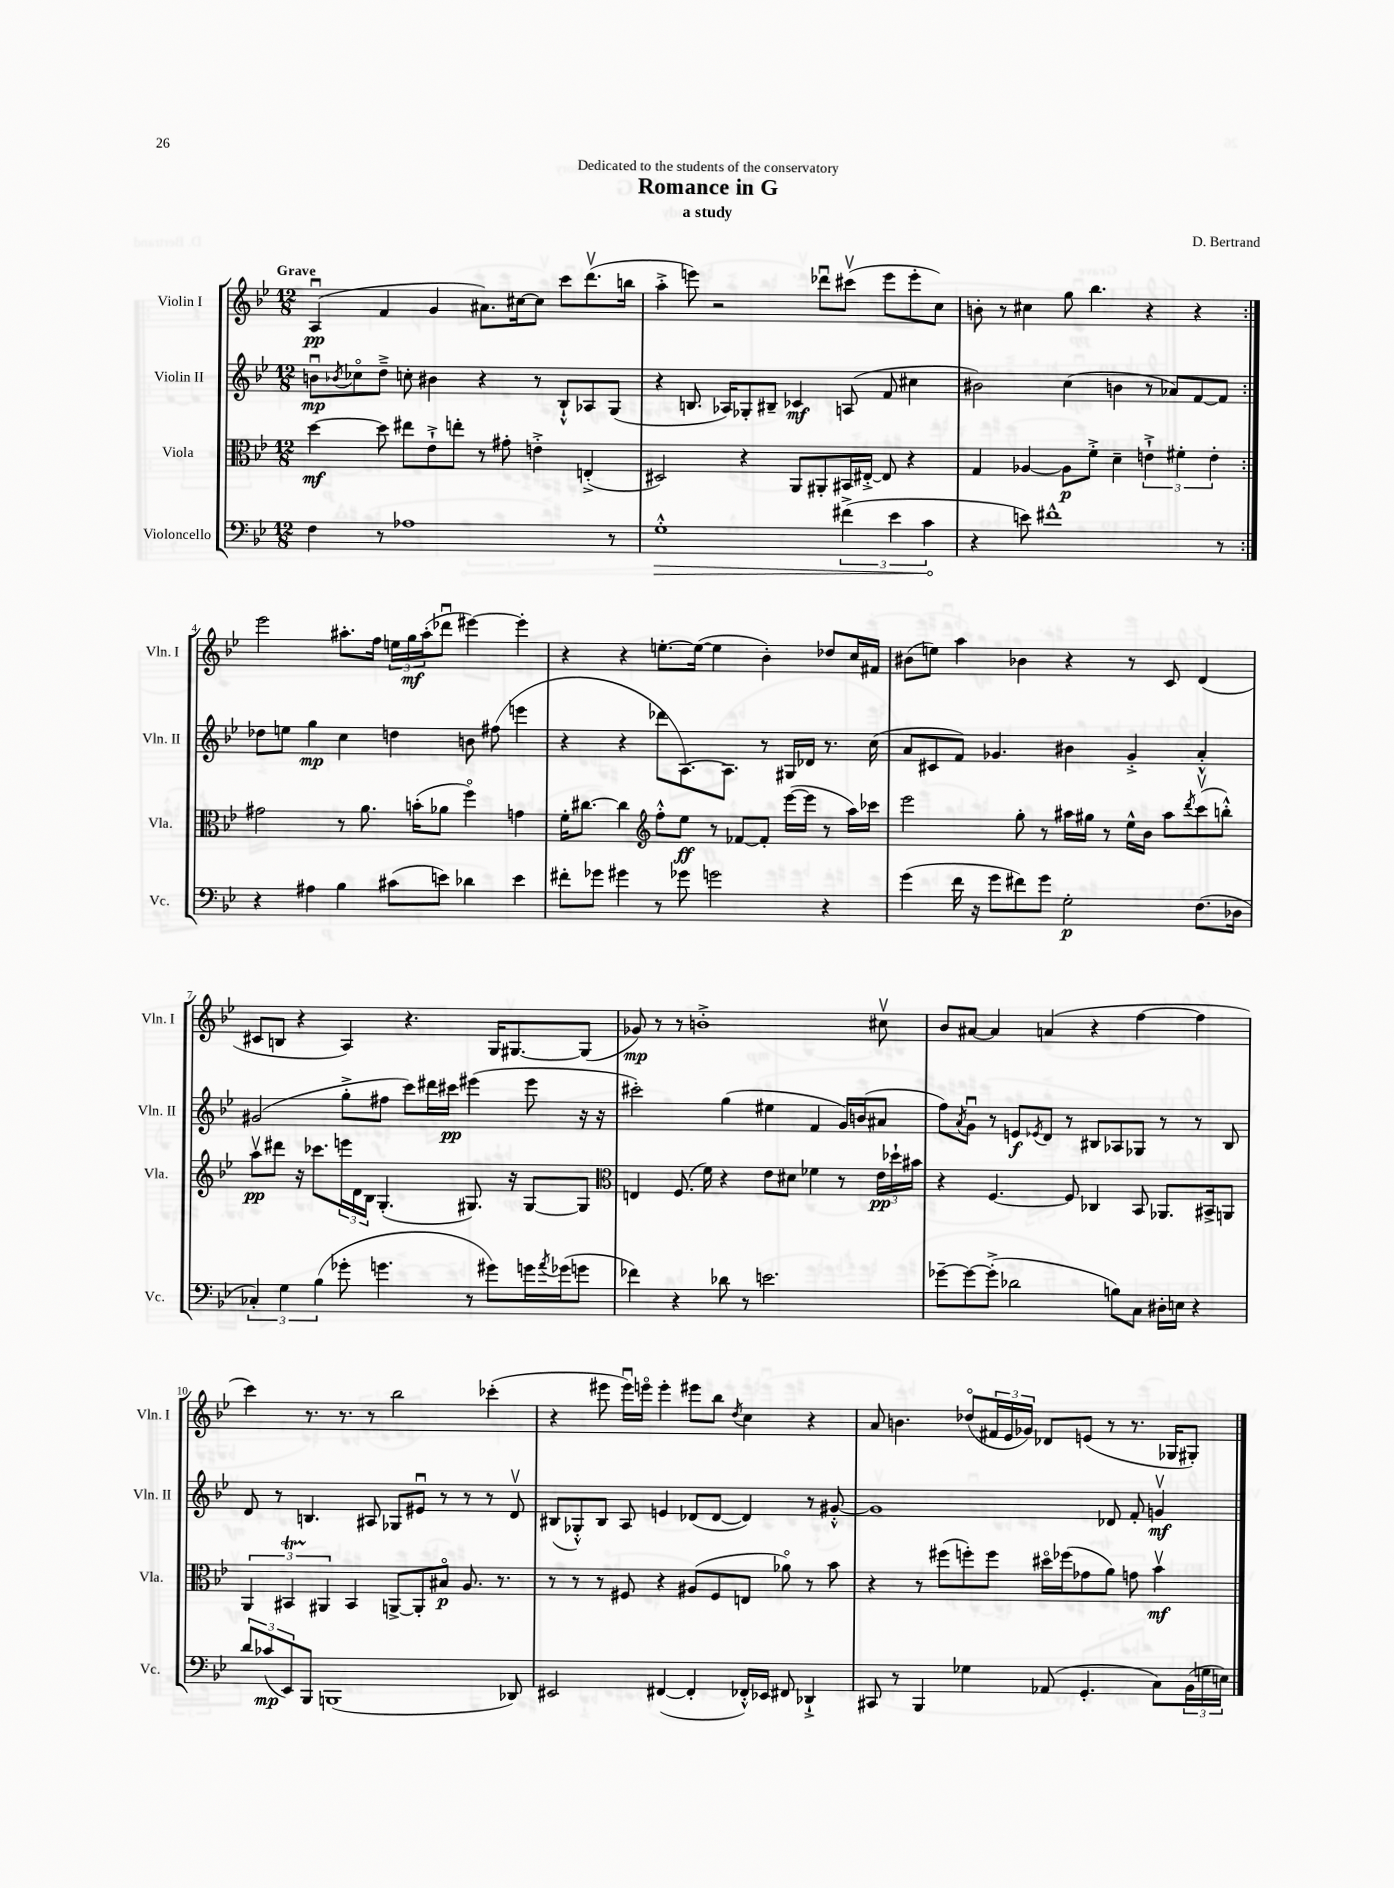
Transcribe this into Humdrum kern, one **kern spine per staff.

**kern	**dynam	**kern	**dynam	**kern	**dynam	**kern	**dynam
*part4	*part4	*part3	*part3	*part2	*part2	*part1	*part1
*staff4	*staff4	*staff3	*staff3	*staff2	*staff2	*staff1	*staff1
*I"Violoncello	*	*I"Viola	*	*I"Violin II	*	*I"Violin I	*
*I'Vc.	*	*I'Vla.	*	*I'Vln. II	*	*I'Vln. I	*
*clefF4	*	*clefC3	*	*clefG2	*	*clefG2	*
*k[b-e-]	*	*k[b-e-]	*	*k[b-e-]	*	*k[b-e-]	*
*M12/8	*	*M12/8	*	*M12/8	*	*M12/8	*
=1	=1	=1	=1	=1	=1	=1	=1
!	!	!	!	!	!	!LO:TX:a:B:t=Grave	!
4F\	.	[4dd\	mf	8bnu\L	mp	(4Au/	pp
.	.	.	.	8qb-X/	.	.	.
.	.	.	.	8cc-X\	.	.	.
8r	.	8dd\]	.	8dd~^\J	.	4f/	.
1A-X	.	8ee#X\L	.	8ccn'\	.	.	.
.	.	8e-`^\	.	4b#X\	.	4g/	.
.	.	8een'\J	.	.	.	.	.
.	.	8r	.	4r	.	8.a#X\L)	.
.	.	8g#X'\	.	.	.	.	.
.	.	.	.	.	.	[16cc#X\k	.
.	.	4en'^\	.	8r	.	8cc#\J]	.
.	.	.	.	8B-`^^/L	.	8ccc\L	.
.	.	(4En'^/	.	8A-X/	.	(8.dddv\	.
8r	.	.	.	(8G/J	.	.	.
.	.	.	.	.	.	16bbn\Jk	.
=2	=2	=2	=2	=2	=2	=2	=2
!	!LO:HP:b	!	!	!	!	!	!
1G'^^	>	2D#X/)	.	4r	.	4aa'^\	.
.	.	.	.	8.Bn/	.	8eeen\)	.
.	.	.	.	.	.	2r	.
.	.	.	.	16A-X/KL)	.	.	.
.	.	4r	.	8G-X'/	.	.	.
.	.	.	.	8B#X~/J	.	.	.
.	.	8AA/L	.	4c-X/	mf	.	.
.	.	8AA#X'/	.	.	.	8ddd-Xu\L	.
(6f#X^\	.	16BB#X/L	.	(8An/	.	(8ccc#Xv\J	.
.	.	[16E#X'^/JJ	.	.	.	.	.
.	.	8E#/]	.	8f/	.	8eee\L	.
6e-\	.	.	.	.	.	.	.
.	.	4r	.	4cc#X\	.	8eee'\	.
6c\	.	.	.	.	.	.	.
.	.	.	.	.	.	8cc\J)	.
.	]	.	.	.	.	.	.
=3	=3	=3	=3	=3	=3	=3	=3
4r	.	4G/	.	2b#X\)	.	8bn'\	.
.	.	.	.	.	.	8r	.
8en\)	.	[4A-X/	.	.	.	4cc#X\	.
1f#X^^	.	.	.	.	.	.	.
.	.	8A-\L]	p	(4cc\	.	8gg\	.
.	.	8f'^\J	.	.	.	4.bb-\	.
.	.	4d~\	.	4bn\	.	.	.
.	.	6en`^\	.	8r	.	4r	.
.	.	.	.	8a-X/L)	.	.	.
.	.	6f#X'\	.	.	.	.	.
.	.	.	.	[8f/	.	4r	.
.	.	6e'\	.	.	.	.	.
8r	.	.	.	8f/J]	.	.	.
!!LO:LB:g=z
=4:|!	=4:|!	=4:|!	=4:|!	=4:|!	=4:|!	=4:|!	=4:|!
4r	.	2g#X\	.	8dd-X\L	.	2eee-\	.
.	.	.	.	8een\J	.	.	.
4A#X\	.	.	.	4gg\	mp	.	.
4B-\	.	8r	.	4cc\	.	8.aa#X'\L	.
.	.	8.a\	.	.	.	.	.
.	.	.	.	.	.	16ff\Jk	.
(8c#X\L	.	.	.	4ddn\	.	24een\LL	.
.	.	.	.	.	.	24gg\	mf
.	.	(16bn'\KL	.	.	.	.	.
.	.	.	.	.	.	(24aa#'\J	.
8en\J)	.	8a-X\J	.	.	.	8ddd-Xu\J	.
4d-X\	.	4ff\)	.	8bn\	.	[4eee#X\)	.
.	.	.	.	(8ff#X\	.	.	.
4e\	.	4gn\	.	4eeen\	.	4eee#'\]	.
=5	=5	=5	=5	=5	=5	=5	=5
8f#X'\L	.	16f'\KL	.	4r	.	4r	.
.	.	[8.cc#X\J	.	.	.	.	.
8g-X\J	.	.	.	.	.	.	.
4g#X\	.	4cc#\]	.	4r	.	4r	.
*	*	*clefG2	*	*	*	*	*
8r	.	8ff'^^\L	.	8ddd-X\L	.	[8.een'\L	.
8g-X\	.	8ee-\J	ff	[8.A\)	.	.	.
.	.	.	.	.	.	(16ee\Jk_	.
2gn\	.	8r	.	.	.	4ee\]	.
.	.	.	.	8.A\J]	.	.	.
.	.	[8f-X/L	.	.	.	.	.
.	.	8f-'/J]	.	8r	.	4b-'\)	.
.	.	([16eee-\LL	.	16G#X/LL	.	.	.
.	.	16eee-\JJ]	.	16d-X/JJ	.	.	.
4r	.	8r	.	8.r	.	8dd-X/L	.
.	.	16aa\LL)	.	.	.	16cc/L	.
.	.	16ccc-X\JJ	.	(16cc\	.	16f#X/JJ	.
=6	=6	=6	=6	=6	=6	=6	=6
(4g\	.	2eee-\	.	8a/L	.	(8b#X\L	.
.	.	.	.	8c#X/	.	8een\J)	.
16f\	.	.	.	8f/J)	.	4aa\	.
16r	.	.	.	.	.	.	.
8g\L	.	.	.	4.g-X/	.	.	.
8f#X\)	.	8gg'\	.	.	.	4b-X\	.
8g\J	.	8r	.	.	.	.	.
2G'\	p	16aa#X\LL	.	4b#X\	.	4r	.
.	.	16gg#X\JJ	.	.	.	.	.
.	.	8r	.	.	.	.	.
.	.	16ee-^^\LL	.	4g-'^/	.	8r	.
.	.	16b-\JJ	.	.	.	.	.
.	.	8aa#\L	.	.	.	8c/	.
.	.	8qddd/	.	.	.	.	.
(8.F\L	.	(8cccv\	.	4a'^^/	.	(4d/	.
.	.	8bbn'^^\J)	.	.	.	.	.
16D-X\Jk	.	.	.	.	.	.	.
!!LO:LB:g=z
=7	=7	=7	=7	=7	=7	=7	=7
6C-X'/)	.	8aav\L	pp	(2g#X/	.	8c#X/L	.
.	.	8ddd#X\J	.	.	.	8Bn/J	.
6G\	.	.	.	.	.	.	.
.	.	16r	.	.	.	4r	.
.	.	8.ccc-X\L	.	.	.	.	.
(6B-\	.	.	.	.	.	.	.
8g-X'\	.	24eeen\L	.	8gg'^\L	.	4A/)	.
.	.	24d\	.	.	.	.	.
.	.	24B-\JJ	.	.	.	.	.
4.gn\	.	(4.G'/	.	8ff#X\J	.	.	.
.	.	.	.	8ccc\L)	.	4.r	.
.	.	.	.	16ddd#X\L	.	.	.
.	.	.	.	16ccc#X\JJ	pp	.	.
8r	.	8.G#X/)	.	(4eee#X\	.	.	.
8g#X\L)	.	.	.	.	.	16G/KL	.
.	.	16r	.	.	.	[8.G#X/	.
16gn\L	.	[8G#/L	.	8eee#\	.	.	.
8qa/	.	.	.	.	.	.	.
(16g-X\J	.	.	.	.	.	.	.
8gn\J	.	8G#/J]	.	16r	.	(8G#/J]	.
.	.	.	.	16r	.	.	.
=8	=8	=8	=8	=8	=8	=8	=8
*	*	*clefC3	*	*	*	*	*
4f-X\)	.	4En/	.	2ccc#X'\)	.	8g-X/)	mp
.	.	.	.	.	.	8r	.
4r	.	(8.F/	.	.	.	8r	.
.	.	.	.	.	.	1bn'^	.
.	.	16f\)	.	.	.	.	.
8d-X\	.	4r	.	(4gg\	.	.	.
8r	.	.	.	.	.	.	.
2.en\	.	8e-\L	.	4ee#X\	.	.	.
.	.	8d#X\J	.	.	.	.	.
.	.	4f-X\	.	4f/	.	.	.
.	.	8r	.	16g/LL)	.	.	.
.	.	.	.	(16bn/J	.	.	.
.	.	24e-\LL	pp	8a#X/J	.	8cc#Xv\	.
.	.	24dd-X`\	.	.	.	.	.
.	.	24b#X\JJ	.	.	.	.	.
=9	=9	=9	=9	=9	=9	=9	=9
[8g-X~\L	.	4r	.	8ff\L)	.	8b-/L	.
.	.	.	.	8qa/	.	.	.
8g-\_	.	.	.	8gu\J	.	[8a#X/J	.
(8g-'^\J]	.	[4.F/	.	8r	.	4a#/]	.
2d-X\	.	.	.	8en/L	f	.	.
.	.	.	.	8qe-X/	.	.	.
.	.	.	.	8d/J	.	(4an/	.
.	.	8F/]	.	8r	.	.	.
.	.	4C-X/	.	8B#X/L	.	4r	.
8Bn\L)	.	.	.	8A-X/	.	.	.
8C\J	.	8BB-/	.	8G-X/J	.	[4ff\	.
16D#X'\LL	.	8.AA-X/L	.	8r	.	.	.
16En\JJ	.	.	.	.	.	.	.
4r	.	.	.	8r	.	4ff\]	.
.	.	16BB#X^/k	.	.	.	.	.
.	.	8AAn/J	.	8B#/	.	.	.
!!LO:LB:g=z
=10	=10	=10	=10	=10	=10	=10	=10
12d/L	.	6AA/	.	8d/	.	4ccc\)	.
(12c-X/	mp	.	.	.	.	.	.
.	.	.	.	8r	.	.	.
12EE-/)	.	6BB#Xt/	.	.	.	.	.
8BBB-/J	.	.	.	4.Bn/	.	8.r	.
.	.	6AA#X/	.	.	.	.	.
(1BBBn	.	.	.	.	.	.	.
.	.	.	.	.	.	8.r	.
.	.	4BB#/	.	.	.	.	.
.	.	.	.	8A#X/	.	8r	.
.	.	[8AAn^/L	.	8G-X/L	.	2bb-\	.
.	.	8AA'/]	.	8e#Xu/J	.	.	.
.	.	8B#X/J	p	8r	.	.	.
.	.	8.A/	.	8r	.	.	.
.	.	.	.	8r	.	(4ccc-X'\	.
.	.	8.r	.	.	.	.	.
8DD-X/)	.	.	.	8dv/	.	.	.
=11	=11	=11	=11	=11	=11	=11	=11
2EE#X/	.	8r	.	(8B#X/L	.	4r	.
.	.	8r	.	8G-X'^^/)	.	.	.
.	.	8r	.	8B#/J	.	8eee#X\	.
.	.	8F#X/	.	8A/	.	16eee#u\LL)	.
.	.	.	.	.	.	16eeen\JJ	.
([4FF#X/	.	4r	.	4en/	.	4eee'\	.
4FF#'/]	.	(8A#X/L	.	(8d-X/L	.	8eee#X\L	.
.	.	8F#/	.	[8d-/J	.	8bb-\J	.
.	.	.	.	.	.	8qdd/	.
16FF-X'^^/LL)	.	8En/J	.	4d-/])	.	4cc\	.
16EE-X/JJ	.	.	.	.	.	.	.
8FF#X/	.	8a-X\)	.	.	.	.	.
4DD-X`^/	.	8r	.	8r	.	4r	.
.	.	8b-\	.	[8g#X'^^/	.	.	.
=12	=12	=12	=12	=12	=12	=12	=12
8CC#X/	.	4r	.	1g#]	.	8a/	.
8r	.	.	.	.	.	4.bn\	.
4BBB-/	.	8r	.	.	.	.	.
.	.	(8ff#X\L	.	.	.	.	.
4G-X\	.	8ffn'\)	.	.	.	(8dd-X/L	.
.	.	8ff\J	.	.	.	24f#X/L	.
.	.	.	.	.	.	24e-/	.
.	.	.	.	.	.	24g-X/JJ)	.
(8AA-X/	.	16dd#X\LL	.	.	.	8d-X/L	.
.	.	(16ff-X\J	.	.	.	.	.
4.GG'/	.	8g-X\	.	.	.	(8en/J	.
.	.	8a\J)	.	8d-X/	.	8r	.
.	.	8gn\	.	8f'/	.	8.r	.
8C\L)	.	4b-v\	mf	4gnv/	mf	.	.
.	.	.	.	.	.	16G-X/KL	.
(24BB-\L	.	.	.	.	.	8G#X'/J)	.
24Gn\	.	.	.	.	.	.	.
24En\JJ)	.	.	.	.	.	.	.
==	==	==	==	==	==	==	==
*-	*-	*-	*-	*-	*-	*-	*-
